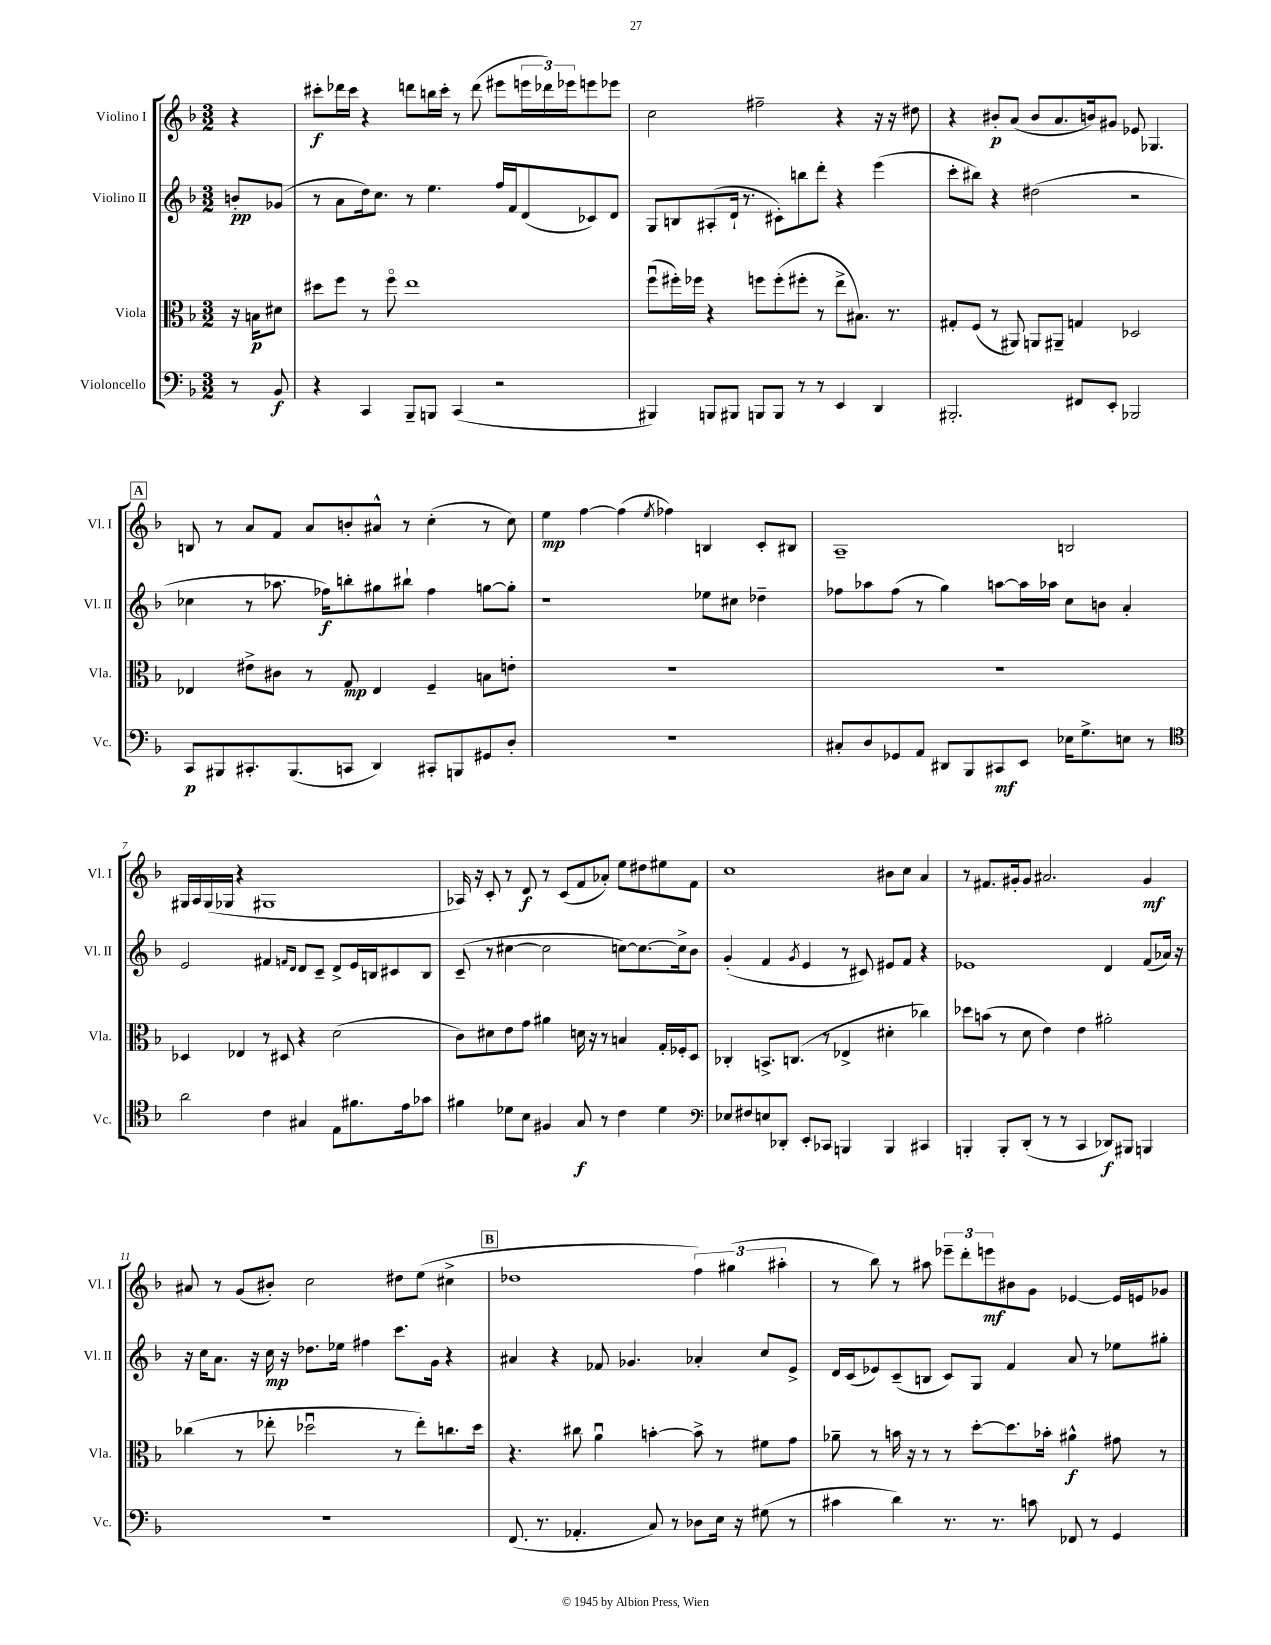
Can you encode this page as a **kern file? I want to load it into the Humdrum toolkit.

**kern	**dynam	**kern	**dynam	**kern	**dynam	**kern	**dynam
*part4	*part4	*part3	*part3	*part2	*part2	*part1	*part1
*staff4	*staff4	*staff3	*staff3	*staff2	*staff2	*staff1	*staff1
*I"Violoncello	*	*I"Viola	*	*I"Violino II	*	*I"Violino I	*
*I'Vc.	*	*I'Vla.	*	*I'Vl. II	*	*I'Vl. I	*
*clefF4	*	*clefC3	*	*clefG2	*	*clefG2	*
*k[b-]	*	*k[b-]	*	*k[b-]	*	*k[b-]	*
*M3/2	*	*M3/2	*	*M3/2	*	*M3/2	*
=	=	=	=	=	=	=	=
8r	.	16r	.	8bn'/L	pp	4r	.
.	.	16Bn\KL	p	.	.	.	.
8BB-/	f	8d#X\J	.	(8g-X/J	.	.	.
=1	=1	=1	=1	=1	=1	=1	=1
4r	.	8dd#X\L	.	8r	.	8ccc#X'\L	f
.	.	8ff\J	.	8a\L	.	16ddd-X\L	.
.	.	.	.	.	.	16ccc#\JJ	.
4CC/	.	8r	.	16dd\k)	.	4r	.
.	.	.	.	8.cc\J	.	.	.
.	.	8ff\	.	.	.	.	.
8BBB-~/L	.	1ee	.	8r	.	8dddn\L	.
8BBBn/J	.	.	.	4.ee\	.	16bbn\L	.
.	.	.	.	.	.	16ccc#'\JJ	.
(4CC/	.	.	.	.	.	8r	.
.	.	.	.	.	.	(8ddd\	.
2r	.	.	.	16ff/LL	.	8eee#X\L	.
.	.	.	.	16f/J	.	.	.
.	.	.	.	(8d/	.	24eeen\L	.
.	.	.	.	.	.	24ddd-X\)	.
.	.	.	.	.	.	24eee-X\J	.
.	.	.	.	8c-X/)	.	8eeen\	.
.	.	.	.	8d/J	.	8eee-X\J	.
=2	=2	=2	=2	=2	=2	=2	=2
4BBB#X/)	.	(8ffu\L	.	8G/L	.	2cc\	.
.	.	16ff#X'\L)	.	8Bn/	.	.	.
.	.	16ff-X\JJ	.	.	.	.	.
8BBBn/L	.	4r	.	(8A#X'/	.	.	.
8BBB#X/J	.	.	.	16d`/Jk	.	.	.
.	.	.	.	8.r	.	.	.
8BBBn/L	.	8ffn\L	.	.	.	2ff#X~\	.
8BBB/J	.	(8ff'\	.	8c#X'\L)	.	.	.
8r	.	8ff#X'\J	.	8bbn\	.	.	.
8r	.	8r	.	8ddd'\J	.	.	.
4EE/	.	8ee^\L	.	4r	.	4r	.
.	.	8.B#X\J)	.	.	.	.	.
4DD/	.	.	.	(4eee\	.	16r	.
.	.	8.r	.	.	.	16r	.
.	.	.	.	.	.	8dd#X\	.
=3	=3	=3	=3	=3	=3	=3	=3
2.BBB#X'/	.	8G#X'/L	.	8ccc'\L	.	4r	.
.	.	(8F/J	.	8bb#X\J)	.	.	.
.	.	8r	.	4r	.	8b#X'/L	p
.	.	8AA#X/)	.	.	.	(8a/J	.
.	.	8AAn/L	.	(2dd#X\	.	8b#/L	.
.	.	8AA#X~/J	.	.	.	8.a/	.
8FF#X/L	.	4Gn/	.	.	.	.	.
.	.	.	.	.	.	16bn/k)	.
8EE'/J	.	.	.	.	.	8g#X/J	.
2BBB-X/	.	2D-X/	.	2r	.	8e-X/	.
.	.	.	.	.	.	4.G-X/	.
!!LO:LB:g=z
!!LO:REH:place=s1:t=A
=4	=4	=4	=4	=4	=4	=4	=4
8CC/L	p	4E-X/	.	4cc-X\	.	8Bn/	.
8BBB#X/	.	.	.	.	.	8r	.
8.CC#X'/	.	8e#X^\L	.	8r	.	8a/L	.
.	.	8c#X\J	.	8.aa-X\	.	8f/J	.
(8.BBB#/	.	.	.	.	.	.	.
.	.	8r	.	.	.	8a/L	.
.	.	.	.	16ff-X\KL)	f	.	.
8CCn/J	.	8G/	mp	8bbn'\	.	8bn'/	.
4DD/)	.	4E-/	.	8gg#X\	.	8a#X^^/J	.
.	.	.	.	8bb#X`\J	.	8r	.
8CC#X'/L	.	4F~/	.	4ff-\	.	(4cc'\	.
8BBBn/	.	.	.	.	.	.	.
8GG#X/	.	8Bn\L	.	[8ggn\L	.	8r	.
8D'/J	.	8en'\J	.	8gg'\J]	.	8cc\)	.
=5	=5	=5	=5	=5	=5	=5	=5
1.r	.	1.r	.	1r	.	4ee\	mp
.	.	.	.	.	.	[4ff\	.
.	.	.	.	.	.	(4ff\]	.
.	.	.	.	.	.	8qee/	.
.	.	.	.	.	.	4ff-X\)	.
.	.	.	.	8ee-X\L	.	4Bn/	.
.	.	.	.	8cc#X\J	.	.	.
.	.	.	.	4dd-X~\	.	8c'/L	.
.	.	.	.	.	.	8B#X/J	.
=6	=6	=6	=6	=6	=6	=6	=6
8C#X'/L	.	1.r	.	8ff-X\L	.	1A~	.
8D/	.	.	.	8aa-X\	.	.	.
8GG-X/	.	.	.	(8ff-\J	.	.	.
8AA/J	.	.	.	8r	.	.	.
8DD#X/L	.	.	.	4gg\)	.	.	.
8BBB-/	.	.	.	.	.	.	.
8CC#X/	mf	.	.	[8aan\L	.	.	.
8EE/J	.	.	.	16aa\L]	.	.	.
.	.	.	.	16aa-X\JJ	.	.	.
16E-X\KL	.	.	.	8cc\L	.	2Bn/	.
8.G^\	.	.	.	.	.	.	.
.	.	.	.	8bn\J	.	.	.
8En\J	.	.	.	4a'/	.	.	.
8r	.	.	.	.	.	.	.
!!LO:LB:g=z
=7	=7	=7	=7	=7	=7	=7	=7
*clefC4	*	*	*	*	*	*	*
2a\	.	4D-X/	.	2e/	.	16G#X/LL	.
.	.	.	.	.	.	16A/	.
.	.	.	.	.	.	(16G#/	.
.	.	.	.	.	.	16G-X/JJ	.
.	.	4E-X/	.	.	.	4r	.
4c\	.	8r	.	4f#X/	.	1G#X	.
.	.	8D#X/	.	.	.	.	.
.	.	.	.	16qqfn/LL	.	.	.
.	.	.	.	16qqd/JJ	.	.	.
4G#X/	.	4r	.	8d/L	.	.	.
.	.	.	.	8c~/J	.	.	.
8E\L	.	(2d\	.	8d^/L	.	.	.
8.f#X\	.	.	.	16e/L	.	.	.
.	.	.	.	16Bn/J	.	.	.
.	.	.	.	8c#X/	.	.	.
16e\k	.	.	.	.	.	.	.
8g-X\J	.	.	.	8B/J	.	.	.
=8	=8	=8	=8	=8	=8	=8	=8
4f#X\	.	8c\L)	.	(8c~/	.	16A-X/)	.
.	.	.	.	.	.	16r	.
.	.	8d#X\	.	8r	.	8c'/	.
8d-X\L	.	8e\	.	[4cc#X\	.	8r	.
8B-\J	.	8g\J	.	.	.	8d/	f
4F#X/	.	4a#X\	.	2cc#\]	.	8r	.
.	.	.	.	.	.	(8c/L	.
8G/	f	16dn\	.	.	.	8f/	.
.	.	16r	.	.	.	.	.
8r	.	8r	.	.	.	8a-X'/J)	.
4c\	.	4Bn/	.	[8ccn\L)	.	8ee\L	.
.	.	.	.	8.cc\_	.	8dd#X\	.
4d-\	.	16G'/LL	.	.	.	8ee#X\	.
.	.	16F-X'/J	.	16cc^\k]	.	.	.
.	.	8D/J	.	8b-\J	.	8f\J	.
=9	=9	=9	=9	=9	=9	=9	=9
*clefF4	*	*	*	*	*	*	*
8E-X/L	.	4C-X'/	.	(4g'/	.	1cc	.
8F#X/	.	.	.	.	.	.	.
8En/	.	8.BBn^/L	.	4f/	.	.	.
8DD-X'/J	.	.	.	.	.	.	.
.	.	(8.Cn/J	.	.	.	.	.
.	.	.	.	8qg/	.	.	.
8EE'/L	.	.	.	4e/	.	.	.
8CC-X/J	.	8r	.	.	.	.	.
4BBBn/	.	4E-X^/	.	8r	.	.	.
.	.	.	.	8c#X/)	.	.	.
4BBB/	.	4d#X'\	.	8e#X/L	.	8b#X\L	.
.	.	.	.	8f/J	.	8cc\J	.
4CC#X/	.	4cc-X\)	.	4r	.	4a/	.
=10	=10	=10	=10	=10	=10	=10	=10
4BBBn'/	.	8dd-X\L	.	1e-X	.	8r	.
.	.	(8bn\J	.	.	.	8.f#X/L	.
8BBB'/L	.	8r	.	.	.	.	.
.	.	.	.	.	.	16g#X'/k	.
(8DD'/J	.	8d\	.	.	.	8g#/J	.
8r	.	4e\)	.	.	.	2.a#X/	.
8r	.	.	.	.	.	.	.
4CC/	.	4e\	.	.	.	.	.
8DD-X/L)	f	2a#X'\	.	4d/	.	.	.
8BBB#X/J	.	.	.	.	.	.	.
4BBBn/	.	.	.	(8f/L	.	4g#/	mf
.	.	.	.	16a-X/Jk)	.	.	.
.	.	.	.	16r	.	.	.
!!LO:LB:g=z
=11	=11	=11	=11	=11	=11	=11	=11
1.r	.	(4cc-X\	.	16r	.	8a#X/	.
.	.	.	.	16cc\KL	.	.	.
.	.	.	.	8.a\J	.	8r	.
.	.	8r	.	.	.	(8g/L	.
.	.	.	.	16r	.	.	.
.	.	8ee-X'\	.	16cc\	mp	8b#X'/J)	.
.	.	.	.	16r	.	.	.
.	.	2dd-Xu\	.	8.dd-X\L	.	2cc\	.
.	.	.	.	16ee-X\Jk	.	.	.
.	.	.	.	4ff#X\	.	.	.
.	.	8r	.	8.ccc\L	.	8dd#X\L	.
.	.	8ee-'\L)	.	.	.	(8ee\J	.
.	.	.	.	16g\Jk	.	.	.
.	.	8.ccn\	.	4r	.	4cc#X^\	.
.	.	16dd-\Jk	.	.	.	.	.
!!LO:REH:place=s1:t=B
=12	=12	=12	=12	=12	=12	=12	=12
(8.FF/	.	4.r	.	4a#X/	.	1dd-X	.
8.r	.	.	.	.	.	.	.
.	.	.	.	4r	.	.	.
4.AA-X'/	.	8cc#X\	.	.	.	.	.
.	.	4au\	.	8f-X/	.	.	.
.	.	.	.	4.g-X/	.	.	.
8C/)	.	[4bn'\	.	.	.	.	.
8r	.	.	.	.	.	.	.
8D-X\L	.	8b^\]	.	4a-X'/	.	6ff\)	.
16E\Jk	.	8r	.	.	.	.	.
.	.	.	.	.	.	(6gg#X\	.
16r	.	.	.	.	.	.	.
(8G#X\	.	8f#X\L	.	8cc/L	.	.	.
.	.	.	.	.	.	6aa#X'\	.
8r	.	8g\J	.	8e^/J	.	.	.
=13	=13	=13	=13	=13	=13	=13	=13
4c#X\	.	8a-X~\	.	16d/LL	.	8r	.
.	.	.	.	(16c/J	.	.	.
.	.	8r	.	8e-X/)	.	8bb-\)	.
4d\)	.	16bn\	.	(8c~/	.	8r	.
.	.	16r	.	.	.	.	.
.	.	8r	.	8Bn/J	.	8aa#X\	.
8.r	.	8r	.	8c/L)	.	12eee-X~\L	.
.	.	.	.	.	.	12ddd'\	.
.	.	[8dd'\L	.	8G/J	.	.	.
.	.	.	.	.	.	12eeen\	mf
8.r	.	.	.	.	.	.	.
.	.	8.dd\]	.	4f/	.	8b#X\	.
8cn\	.	.	.	.	.	8g\J	.
.	.	16b-X'\Jk	.	.	.	.	.
8FF-X/	.	4a#X^^\	f	8a/	.	[4e-X/	.
8r	.	.	.	8r	.	.	.
4GG/	.	8g#X\	.	8ee-X\L	.	16e-/LL]	.
.	.	.	.	.	.	16en/J	.
.	.	8r	.	8gg#X'\J	.	8g-X/J	.
==	==	==	==	==	==	==	==
*-	*-	*-	*-	*-	*-	*-	*-
